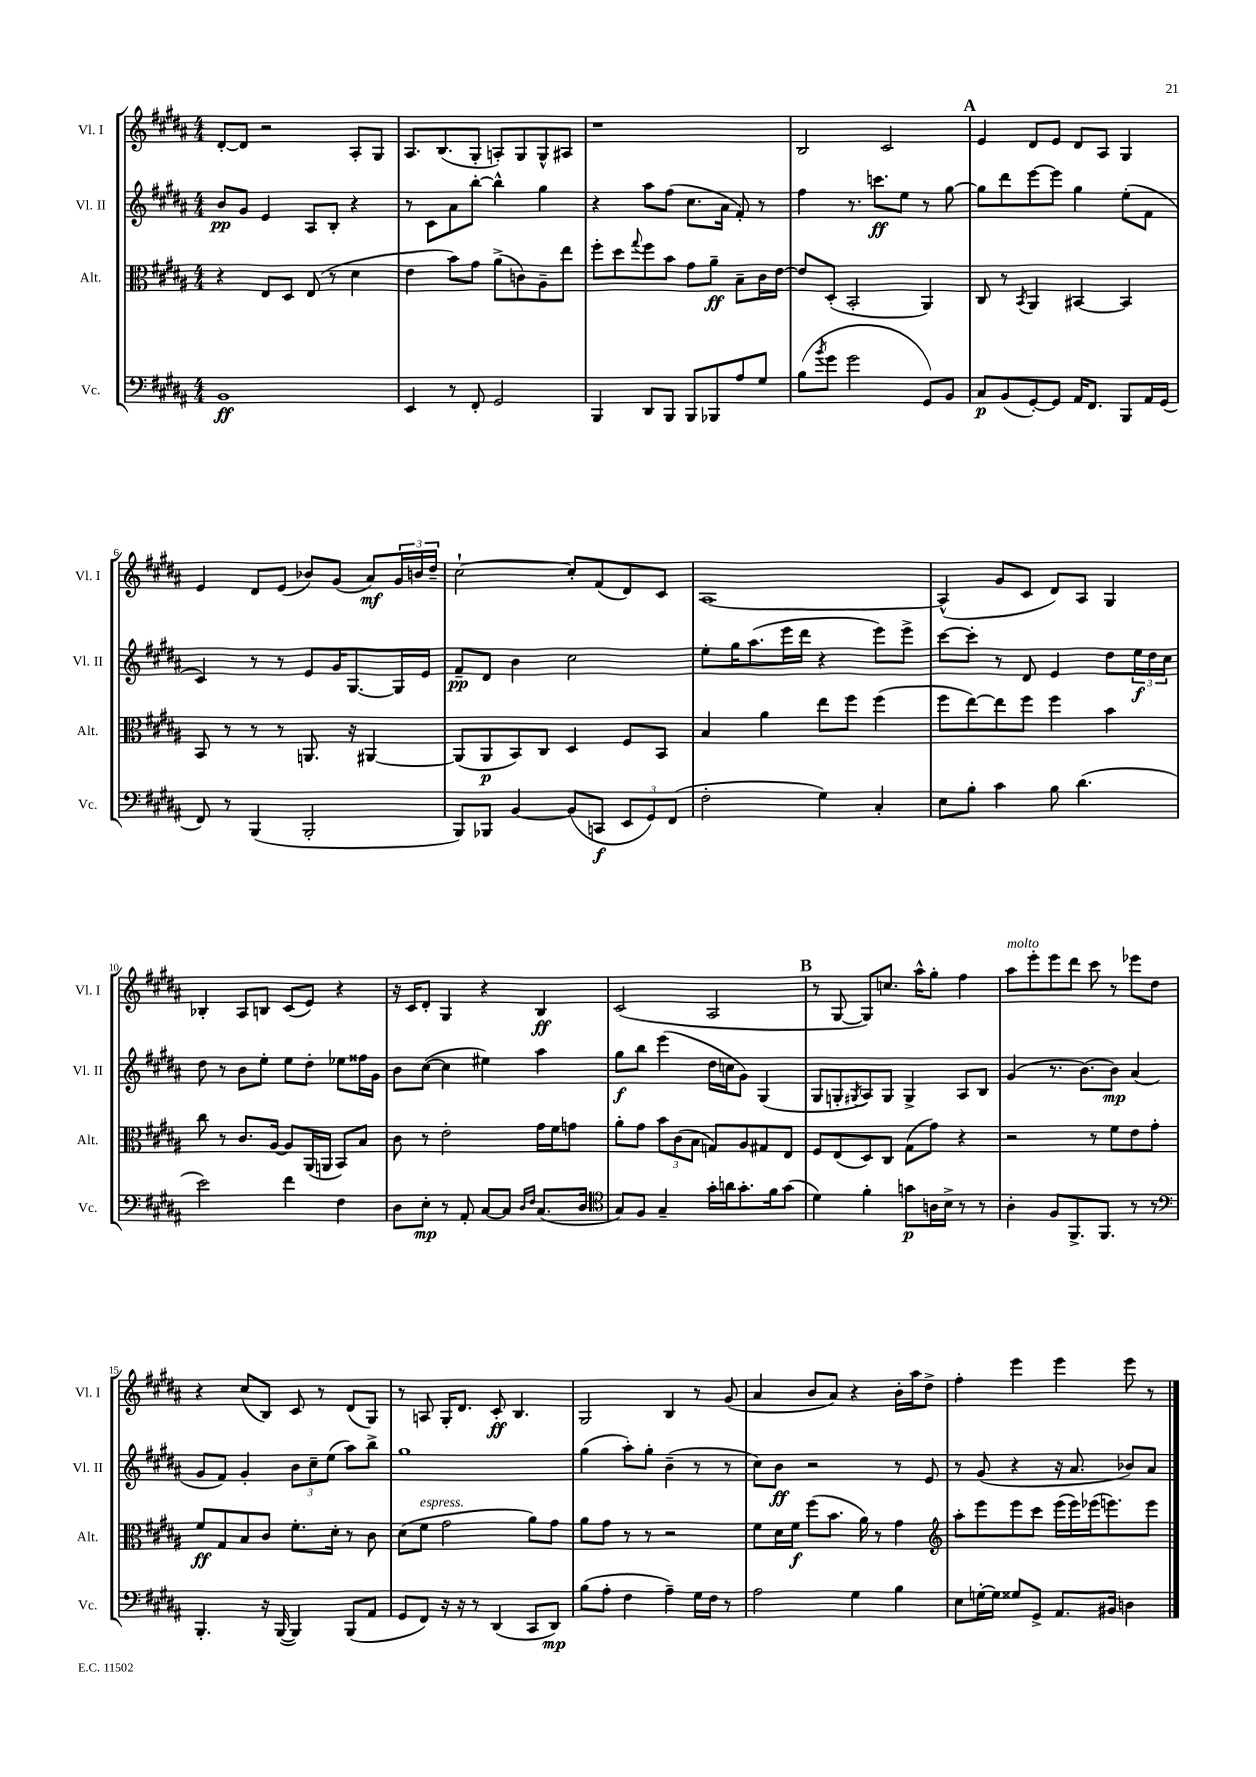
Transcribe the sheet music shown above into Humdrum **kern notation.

**kern	**dynam	**kern	**dynam	**kern	**dynam	**kern	**dynam
*part4	*part4	*part3	*part3	*part2	*part2	*part1	*part1
*staff4	*staff4	*staff3	*staff3	*staff2	*staff2	*staff1	*staff1
*I"Vc.	*	*I"Alt.	*	*I"Vl. II	*	*I"Vl. I	*
*I'Vc.	*	*I'Alt.	*	*I'Vl. II	*	*I'Vl. I	*
*clefF4	*	*clefC3	*	*clefG2	*	*clefG2	*
*k[f#c#g#d#a#]	*	*k[f#c#g#d#a#]	*	*k[f#c#g#d#a#]	*	*k[f#c#g#d#a#]	*
*M4/4	*	*M4/4	*	*M4/4	*	*M4/4	*
=1	=1	=1	=1	=1	=1	=1	=1
1BB	ff	4r	.	8b/L	pp	[8d#'/L	.
.	.	.	.	8g#/J	.	8d#/J]	.
.	.	8E/L	.	4e/	.	2r	.
.	.	8D#/J	.	.	.	.	.
.	.	(8E/	.	8A#/L	.	.	.
.	.	8r	.	8B'/J	.	.	.
.	.	4d#\	.	4r	.	8A#'/L	.
.	.	.	.	.	.	8G#/J	.
=2	=2	=2	=2	=2	=2	=2	=2
4EE/	.	4e\	.	8r	.	8.A#/L	.
.	.	.	.	8c#\L	.	.	.
.	.	.	.	.	.	(8.B/	.
8r	.	8b\L)	.	8a#\	.	.	.
8FF#'/	.	8g#\J	.	[8bb'\J	.	8G#'/J	.
2GG#/	.	(8a#^\L	.	4bb^^\]	.	8An'/L)	.
.	.	8cn\)	.	.	.	8G#/	.
.	.	8A#~\	.	4gg#\	.	8G#^^/	.
.	.	8ee\J	.	.	.	8A#X/J	.
=3	=3	=3	=3	=3	=3	=3	=3
4BBB/	.	8ff#'\L	.	4r	.	1r	.
.	.	8dd#\	.	.	.	.	.
.	.	8qqgg#/	.	.	.	.	.
8DD#/L	.	8ff#\	.	8aa#\L	.	.	.
8BBB/J	.	8b\J	.	(8ff#\J	.	.	.
8BBB/L	.	8g#\L	.	8.cc#\L	.	.	.
8BBB-X/	.	8a#~\J	ff	.	.	.	.
.	.	.	.	16a#\Jk	.	.	.
8A#/	.	8B~\L	.	8f#'/)	.	.	.
8G#/J	.	16c#\L	.	8r	.	.	.
.	.	[16e\JJ	.	.	.	.	.
=4	=4	=4	=4	=4	=4	=4	=4
(8B\L	.	8e/L]	.	4ff#\	.	2B/	.
8qb/	.	.	.	.	.	.	.
8g#\J	.	(8D#'/J	.	.	.	.	.
2g#\	.	2BB'/	.	8.r	.	.	.
.	.	.	.	8.cccn\L	ff	.	.
.	.	.	.	.	.	2c#/	.
.	.	.	.	8ee\J	.	.	.
8GG#/L)	.	4AA#/)	.	8r	.	.	.
8BB/J	.	.	.	[8gg#\	.	.	.
!!LO:REH:place=s1:t=A
=5	=5	=5	=5	=5	=5	=5	=5
8C#/L	p	8C#/	.	8gg#\L]	.	4e/	.
(8BB/	.	8r	.	8ddd#\	.	.	.
.	.	8qBB/	.	.	.	.	.
[8GG#'/)	.	4AA#/	.	[8eee\	.	8d#/L	.
8GG#/J]	.	.	.	8eee\J]	.	8e/J	.
16AA#/KL	.	[4BB#X/	.	4gg#\	.	8d#/L	.
8.FF#/J	.	.	.	.	.	.	.
.	.	.	.	.	.	8A#/J	.
8BBB/L	.	4BB#/]	.	(8ee'\L	.	4G#/	.
16AA#/L	.	.	.	8f#\J	.	.	.
(16GG#/JJ	.	.	.	.	.	.	.
!!LO:LB:g=z
=6	=6	=6	=6	=6	=6	=6	=6
8FF#/)	.	8BB/	.	4c#/)	.	4e/	.
8r	.	8r	.	.	.	.	.
(4BBB/	.	8r	.	8r	.	8d#/L	.
.	.	8r	.	8r	.	(8e/J	.
2BBB'/	.	8.AAn/	.	8e/L	.	8b-X/L)	.
.	.	.	.	16g#/K	.	(8g#/J	.
.	.	16r	.	[8.G#/	.	.	.
.	.	[4AA#X/	.	.	.	8a#/L)	mf
.	.	.	.	16G#/L]	.	24g#/L	.
.	.	.	.	.	.	24bn/	.
.	.	.	.	16e/JJ	.	.	.
.	.	.	.	.	.	24dd#~/JJ	.
=7	=7	=7	=7	=7	=7	=7	=7
8BBB/L)	.	(8AA#/L]	.	8f#~/L	pp	[2cc#`\	.
8BBB-X/J	.	8AA#/	p	8d#/J	.	.	.
[4BB/	.	8BB/)	.	4b\	.	.	.
.	.	8C#/J	.	.	.	.	.
(8BB/L]	.	4D#/	.	2cc#\	.	8cc#'/L]	.
8CCn/J	f	.	.	.	.	(8f#/	.
12EE/L	.	8F#/L	.	.	.	8d#/)	.
12GG#/)	.	.	.	.	.	.	.
.	.	8BB/J	.	.	.	8c#/J	.
(12FF#/J	.	.	.	.	.	.	.
=8	=8	=8	=8	=8	=8	=8	=8
2F#'\	.	4B/	.	8ee'\L	.	[1A#	.
.	.	.	.	16gg#\K	.	.	.
.	.	.	.	(8.aa#\	.	.	.
.	.	4a#\	.	.	.	.	.
.	.	.	.	16eee\L	.	.	.
.	.	.	.	16ddd#\JJ	.	.	.
4G#\)	.	8ee\L	.	4r	.	.	.
.	.	8ff#\J	.	.	.	.	.
4C#'/	.	(4ff#\	.	8eee\L)	.	.	.
.	.	.	.	8eee^\J	.	.	.
=9	=9	=9	=9	=9	=9	=9	=9
8E\L	.	8ff#\L	.	[8ccc#\L	.	(4A#^^/]	.
8B'\J	.	[8ee\)	.	8ccc#'\J]	.	.	.
4c#\	.	8ee\]	.	8r	.	8g#/L	.
.	.	8ff#\J	.	8d#/	.	8c#/J	.
8B\	.	4ff#\	.	4e/	.	8d#/L)	.
(4.d#\	.	.	.	.	.	8A#/J	.
.	.	4b\	.	8dd#\L	.	4G#/	.
.	.	.	.	24ee\L	f	.	.
.	.	.	.	24dd#\	.	.	.
.	.	.	.	24cc#\JJ	.	.	.
!!LO:LB:g=z
=10	=10	=10	=10	=10	=10	=10	=10
2e\)	.	8cc#\	.	8dd#\	.	4B-X'/	.
.	.	8r	.	8r	.	.	.
.	.	8.c#/L	.	8b\L	.	8A#/L	.
.	.	.	.	8ee'\J	.	8Bn/J	.
.	.	[16A#/Jk	.	.	.	.	.
4f#\	.	8A#/L]	.	8ee\L	.	(8c#/L	.
.	.	(16AA#/L	.	8dd#'\J	.	8e/J)	.
.	.	16AAn/JJ	.	.	.	.	.
4F#\	.	8BB/L)	.	8ee-X\L	.	4r	.
.	.	8B/J	.	16ff##X\L	.	.	.
.	.	.	.	16g#\JJ	.	.	.
=11	=11	=11	=11	=11	=11	=11	=11
8D#\L	.	8c#\	.	8b\L	.	16r	.
.	.	.	.	.	.	16c#/KL	.
8E'\J	mp	8r	.	([8cc#\J	.	8d#'/J	.
8r	.	2e'\	.	4cc#\]	.	4G#/	.
8AA#'/	.	.	.	.	.	.	.
[8C#/L	.	.	.	4ee#X\)	.	4r	.
8C#/J]	.	.	.	.	.	.	.
16qqD#/LL	.	.	.	.	.	.	.
16qqF#/JJ	.	.	.	.	.	.	.
(8.C#/L	.	16g#\LL	.	4aa#\	.	4B/	ff
.	.	16f#\J	.	.	.	.	.
.	.	8gn\J	.	.	.	.	.
16D#/Jk	.	.	.	.	.	.	.
=12	=12	=12	=12	=12	=12	=12	=12
*clefC4	*	*	*	*	*	*	*
8G#/L)	.	8a#'\L	.	8gg#\L	f	(2c#/	.
8F#/J	.	8g#\J	.	8bb\J	.	.	.
4G#~/	.	12b\L	.	(4eee\	.	.	.
.	.	(12c#\	.	.	.	.	.
.	.	12B\J	.	.	.	.	.
16g#'\LL	.	8Gn/L)	.	16dd#\LL	.	2A#/	.
16an\J	.	.	.	16ccn\J	.	.	.
8.g#'\	.	8A#/	.	8g#\J)	.	.	.
.	.	8G#X/	.	(4G#/	.	.	.
16f#\k	.	.	.	.	.	.	.
(8g#\J	.	8E/J	.	.	.	.	.
!!LO:REH:place=s1:t=B
=13	=13	=13	=13	=13	=13	=13	=13
4d#\)	.	8F#/L	.	8G#/L	.	8r	.
.	.	(8E/	.	8Gn'/	.	[8G#/	.
.	.	.	.	8qG#X/	.	.	.
4f#'\	.	8D#/)	.	8A#/)	.	8G#/L])	.
.	.	8C#/J	.	8G#/J	.	8.ccn/J	.
8gn\L	p	(8G#\L	.	4G#^/	.	.	.
.	.	.	.	.	.	16aa#^^\KL	.
16An\L	.	8g#\J)	.	.	.	8gg#'\J	.
16B^\JJ	.	.	.	.	.	.	.
8r	.	4r	.	8A#/L	.	4ff#\	.
8r	.	.	.	8B/J	.	.	.
=14	=14	=14	=14	=14	=14	=14	=14
!	!	!	!	!	!	!LO:TX:a:i:t=molto	!
4A#'\	.	2r	.	(4g#/	.	8aa#\L	.
.	.	.	.	.	.	8eee'\	.
8F#/L	.	.	.	8.r	.	8eee\	.
8.FF#^/	.	.	.	.	.	8ddd#\J	.
.	.	.	.	[8.b\L)	.	.	.
.	.	8r	.	.	.	8ccc#\	.
8.FF#/J	.	.	.	.	.	.	.
.	.	8f#\L	.	8b\J]	mp	8r	.
8r	.	8e\	.	(4a#/	.	8eee-X\L	.
8r	.	8g#'\J	.	.	.	8dd#\J	.
!!LO:LB:g=z
=15	=15	=15	=15	=15	=15	=15	=15
*clefF4	*	*	*	*	*	*	*
4.BBB'/	.	8f#/L	ff	8g#/L	.	4r	.
.	.	8G#/	.	8f#/J)	.	.	.
.	.	8B/	.	4g#'/	.	(8cc#/L	.
16r	.	8c#/J	.	.	.	8B/J)	.
([16BBB/	.	.	.	.	.	.	.
4BBB/])	.	8.f#'\L	.	12b\L	.	8c#/	.
.	.	.	.	12cc#~\	.	.	.
.	.	.	.	.	.	8r	.
.	.	.	.	(12ee\J	.	.	.
.	.	16d#'\Jk	.	.	.	.	.
(8BBB/L	.	8r	.	8aa#\L)	.	(8d#/L	.
8AA#/J	.	8c#\	.	8bb^\J	.	8G#/J)	.
=16	=16	=16	=16	=16	=16	=16	=16
8GG#/L	.	(8d#\L	.	1gg#	.	8r	.
!	!	!LO:TX:a:i:t=espress.	!	!	!	!	!
8FF#/J)	.	8f#\J	.	.	.	8An/	.
16r	.	2g#\	.	.	.	16G#'/KL	.
16r	.	.	.	.	.	8.d#/J	.
8r	.	.	.	.	.	.	.
(4DD#/	.	.	.	.	.	8c#'/	ff
.	.	.	.	.	.	4.B/	.
8CC#/L	.	8a#\L)	.	.	.	.	.
8DD#/J)	mp	8g#\J	.	.	.	.	.
=17	=17	=17	=17	=17	=17	=17	=17
(8B\L	.	8a#\L	.	(4gg#\	.	2G#/	.
8A#'\J	.	8g#\J	.	.	.	.	.
4F#\	.	8r	.	8aa#'\L)	.	.	.
.	.	8r	.	8gg#'\J	.	.	.
4A#~\)	.	2r	.	(4b~\	.	4B/	.
16G#\LL	.	.	.	8r	.	8r	.
16F#\JJ	.	.	.	.	.	.	.
8r	.	.	.	8r	.	(8g#/	.
=18	=18	=18	=18	=18	=18	=18	=18
2A#\	.	8f#\L	.	8cc#\L)	.	4a#/	.
.	.	16d#\L	.	8b\J	ff	.	.
.	.	16f#\JJ	f	.	.	.	.
.	.	(8ff#\L	.	2r	.	8b/L	.
.	.	8.b\J	.	.	.	8a#/J)	.
4G#\	.	.	.	.	.	4r	.
.	.	16a#\)	.	.	.	.	.
.	.	8r	.	.	.	.	.
4B\	.	4g#\	.	8r	.	16b'\LL	.
.	.	.	.	.	.	16aa#\J	.
.	.	.	.	8e/	.	8dd#^\J	.
=19	=19	=19	=19	=19	=19	=19	=19
*	*	*clefG2	*	*	*	*	*
8E\L	.	8aa#'\L	.	8r	.	4ff#'\	.
[16Gn'\L	.	8eee\	.	(8g#/	.	.	.
16G\JJ]	.	.	.	.	.	.	.
8G##X/L	.	8eee\	.	4r	.	4eee\	.
8GG#^/J	.	8ccc#\J	.	.	.	.	.
8.AA#/L	.	(16eee\LL	.	16r	.	4eee\	.
.	.	16eee\)	.	8.a#/	.	.	.
.	.	(16eee-X\J	.	.	.	.	.
16BB#X/Jk	.	8.eeen\)	.	.	.	.	.
4Dn\	.	.	.	8b-X/L)	.	8eee\	.
.	.	8eee\J	.	8a#/J	.	8r	.
==	==	==	==	==	==	==	==
*-	*-	*-	*-	*-	*-	*-	*-
